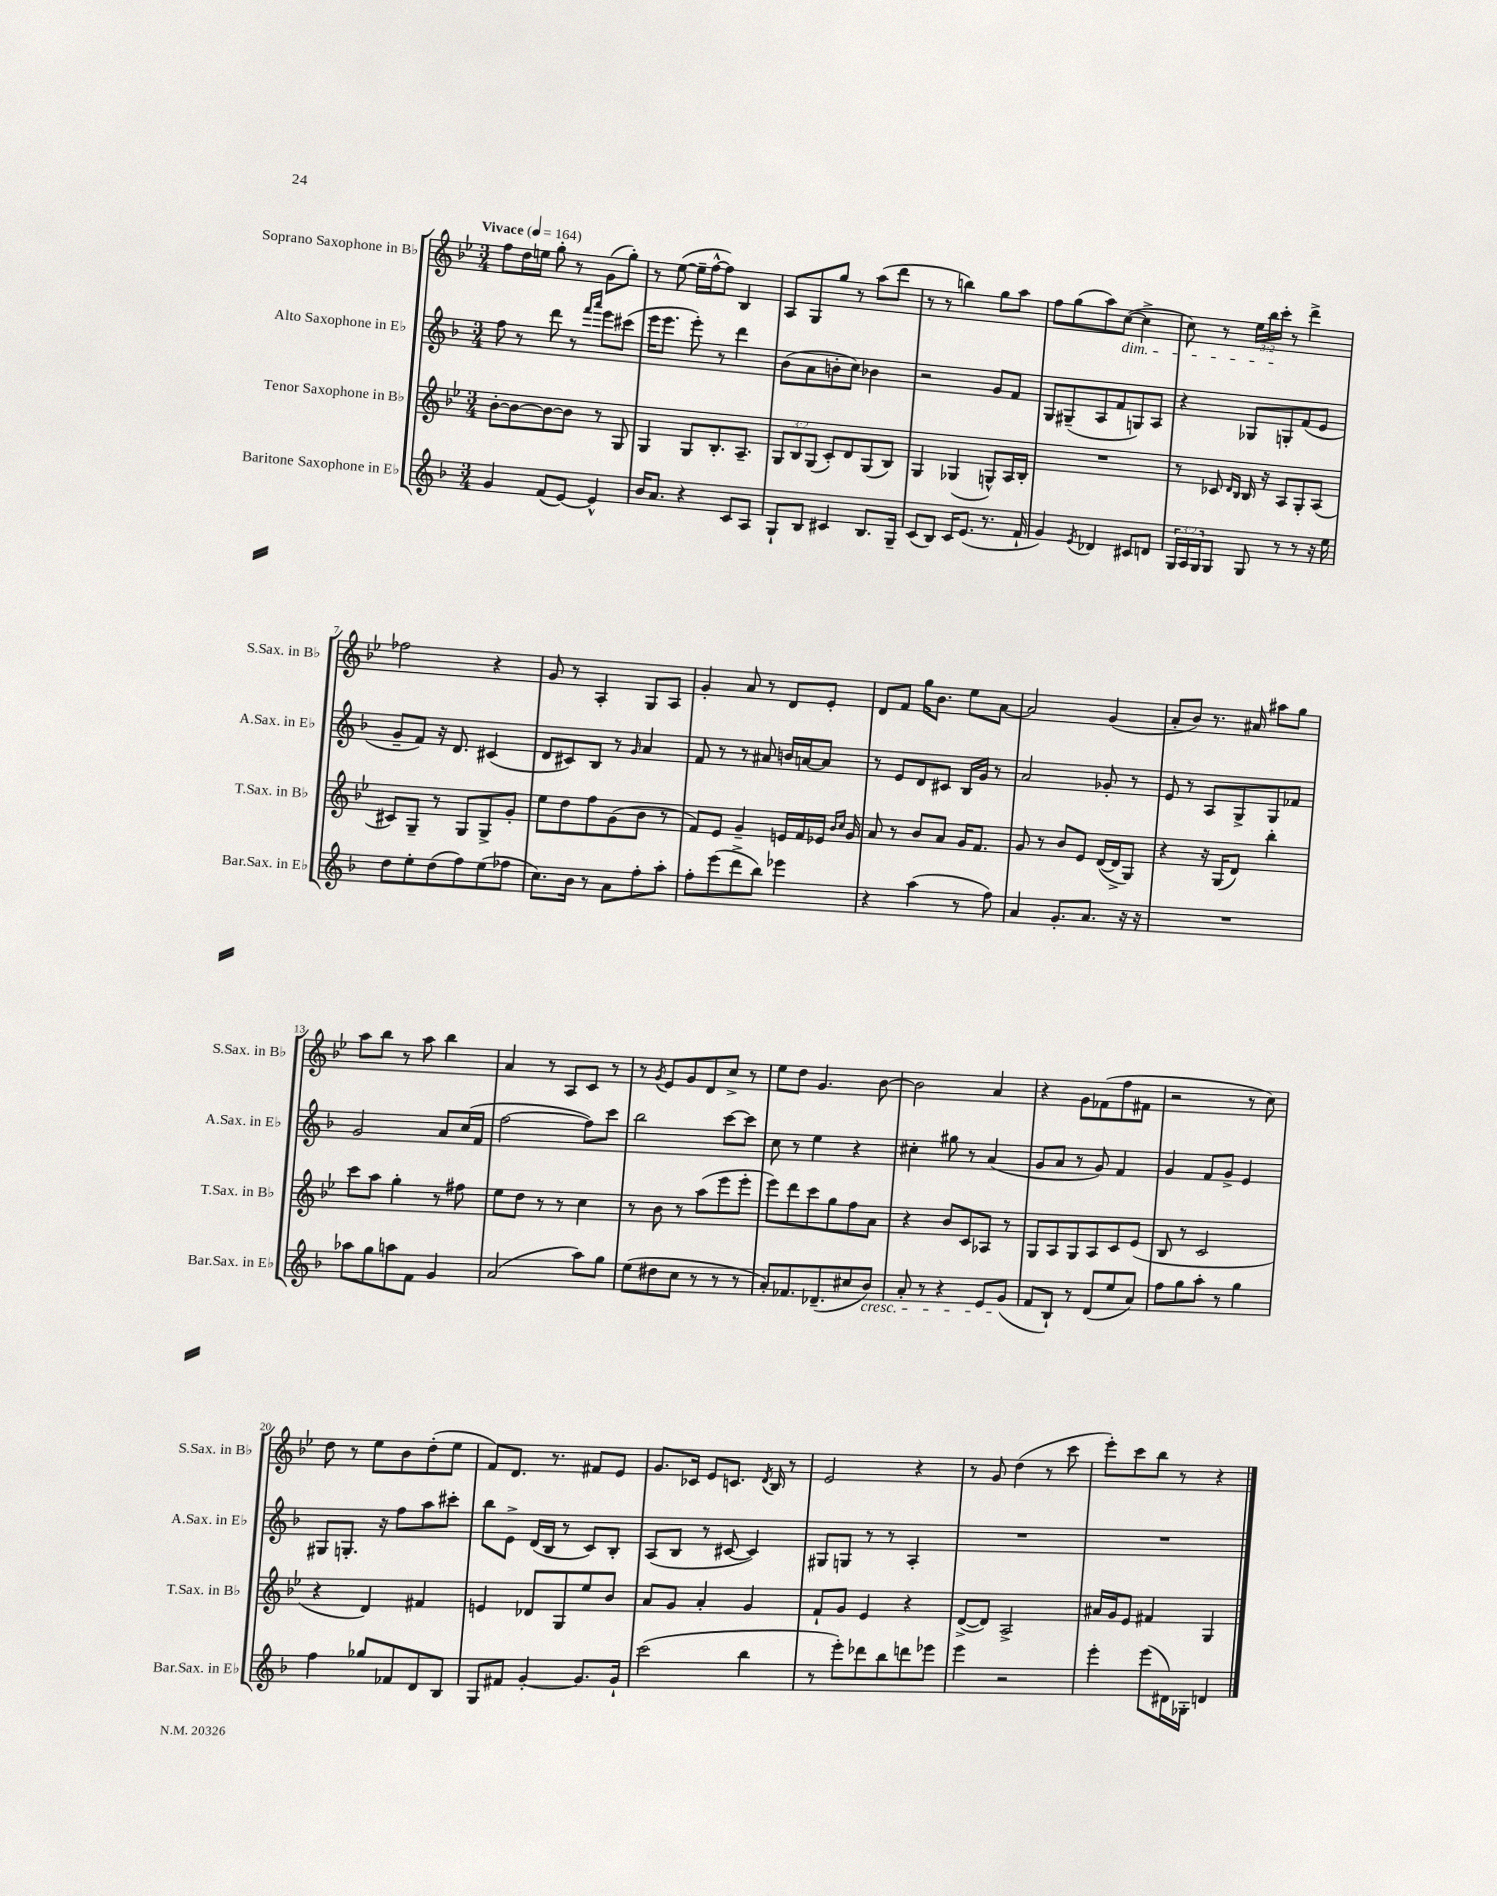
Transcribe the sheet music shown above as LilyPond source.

<<
\new StaffGroup <<
\new Staff = "s0" \with { instrumentName = "Soprano Saxophone in Bb" shortInstrumentName = "S.Sax. in Bb" } {
    \clef treble \key bes \major \numericTimeSignature \time 3/4 \override Staff.TupletNumber.text = #tuplet-number::calc-fraction-text \tempo "Vivace" 4 = 164
    f''8 d''16 e''16 g''8-. r8 g'8( g''8-.) |
    r8 ees''8~( ees''16-- f''16~-^ f''8) bes4 |
    a8 g8 g''8 r8 a''8( d'''8 |
    r8 r8 b''4) g''8 a''8 |
    f''8 g''8( a''8) c''8~\dim( c''4-> |
    c''8) r8 \tuplet 3/2 { ees''16 bes''16 c'''16-.\! } r8 d'''4-> |
    fes''2 r4 |
    g'8 r8 a4-. g8 a8 |
    g'4-. a'8 r8 d'8 ees'8-. |
    d'8 f'8 g''16 bes'8. ees''8 a'8~ |
    a'2 g'4( |
    a'8-. bes'8) r8. ais'16 ais''8 g''8 |
    a''8 bes''8 r8 a''8 bes''4 |
    a'4 r8 a8 c'8 r8 |
    r8 \acciaccatura { g'8 } ees'8 g'8 d'8 c''8-> r8 |
    ees''8 d''8 g'4. bes'8~ |
    bes'2 a'4 |
    r4 g'8 fes'8( f''8 fis'8 |
    r2 r8 c''8) |
    d''8 r8 ees''8 bes'8 d''8-.( ees''8 |
    f'8) d'8. r8. fis'8 ees'8 |
    g'8. ces'16 ees'8 c'8. \acciaccatura { d'8 } bes16 r8 |
    ees'2 r4 |
    r8 g'8 d''4( r8 c'''8 |
    ees'''8-.) c'''8 bes''8 r8 r4 \bar "|." |
}
\new Staff = "s1" \with { instrumentName = "Alto Saxophone in Eb" shortInstrumentName = "A.Sax. in Eb" } {
    \clef treble \key f \major \numericTimeSignature \time 3/4
    f''8 r8 d'''8 r8 \grace { f'''16 a'''16 } e'''8 cis'''8( |
    e'''16 e'''8. e'''8-.) r8 d'''4 |
    bes'8( a'8 b'8-. c''8) bes'4 |
    r2 g'8 f'8 |
    g8 gis8--( a8 f'8 g8) a8 |
    r4 ges8 g8-. f'8( e'8 |
    g'8-- f'8) r16 d'8. cis'4( |
    d'8 cis'8) bes8 r8 \grace { g'16 } a'4 |
    f'8 r8 r8 ais'8 b'16 a'16~ a'8 |
    r8 e'8 d'8 cis'8 bes16 g'16 r8 |
    a'2 ges'8-. r8 |
    e'8 r8 a8 g8-> g8 fes'8 |
    g'2 a'8 c''16( f'16 |
    f''2~ f''8) c'''8 |
    bes''2 c'''8~ c'''8 |
    c''8 r8 e''4 r4 |
    cis''4-. gis''8 r8 a'4( |
    g'8 a'8 r8 g'8) f'4 |
    g'4 f'8 g'8-> e'4 |
    gis8 g8.-. r16 f''8 a''8 cis'''8-. |
    bes''8 e'8-> d'16( bes16 r8 c'8) bes8-. |
    a8( bes8 r8 cis'8~ cis'4) |
    gis8 g8 r8 r8 a4-. |
    R2. |
    R2. \bar "|." |
}
\new Staff = "s2" \with { instrumentName = "Tenor Saxophone in Bb" shortInstrumentName = "T.Sax. in Bb" } {
    \clef treble \key bes \major \numericTimeSignature \time 3/4 \override Staff.TupletNumber.text = #tuplet-number::calc-fraction-text
    bes'8~-. bes'8~ bes'8~ bes'8 r8 g8 |
    g4 g8 bes8.-. a8.-- |
    \tuplet 3/2 { g8 bes8 g8( } c'8-.) d'8 g8( bes8) |
    g4 ges4( g8-^) a16 bes16-. |
    R2. |
    r8 ces'8 \grace { d'16 bes16 } bes16 r16 a8 g8-. a8( |
    cis'8) g8-- r8 g8 g8-> g'8-. |
    ees''8 d''8 f''8 g'8( bes'8 r8 |
    f'8) ees'8 g'4-- e'16 f'16 ees'16 \grace { bes'16 c''16 } g'16 |
    a'8 r8 bes'8 a'8 g'16 f'8. |
    g'8 r8 bes'8 ees'8 d'16~( d'16-> g8) |
    r4 r16 g16( d'8) bes''4-. |
    c'''8 a''8 g''4-. r8 fis''8 |
    ees''8 d''8 r8 r8 c''4 |
    r8 bes'8 r8 a''8( ees'''8 ees'''8-. |
    ees'''8) d'''8 c'''8 g''8 f''8 a'8 |
    r4 bes'8 c'8 aes8 r8 |
    g8 a8 g8 a8 c'8 ees'8( |
    bes8 r8 c'2 |
    r4 d'4) fis'4 |
    e'4 des'8 g8 ees''8 bes'8 |
    a'8 g'8 a'4-. g'4 |
    f'8-! g'8 ees'4 r4 |
    d'8~->( d'8) a2-> |
    ais'16 g'16 ees'8 fis'4 g4 \bar "|." |
}
\new Staff = "s3" \with { instrumentName = "Baritone Saxophone in Eb" shortInstrumentName = "Bar.Sax. in Eb" } {
    \clef treble \key f \major \numericTimeSignature \time 3/4 \override Staff.TupletNumber.text = #tuplet-number::calc-fraction-text
    g'4 f'8( e'8~) e'4-^ |
    bes'16 a'8. r4 c'8 a8 |
    g8-! bes8 cis'4 bes8. g16-- |
    c'8( bes8) c'16 e'8.( r8. f'16-! |
    g'4) \acciaccatura { e'8 } des'4 cis'8 d'8 |
    \tuplet 3/2 { g16 a16 g16 } g8 g8 r8 r8 r16 e''16 |
    d''8 e''8-. d''8( f''8) e''8( fes''8 |
    c''8.) bes'16 r8 a'8 f''8-. a''8-. |
    f''8-. e'''8( d'''8-> bes''8) ees'''4 |
    r4 a''4( r8 f''8) |
    a'4 g'8.-. a'8. r16 r16 |
    R2. |
    aes''8 g''8 a''8 f'8 g'4 |
    a'2( a''8) g''8 |
    e''8( dis''8 c''8 r8 r8 r8 |
    a'8-.) fes'8. des'8.--( cis''8 bes'8\cresc) |
    a'8-. r8 r4 e'8 g'8\!( |
    f'8 bes8-!) r8 d'8( e''8 a'8) |
    f''8 g''8 a''8-. r8 g''4 |
    f''4 ges''8 fes'8 d'8 bes8 |
    g8 fis'8 g'4~-. g'8. g'16-! |
    c'''2( bes''4 |
    r8 e'''8-.) des'''8 bes''8 d'''8 ees'''8 |
    e'''4 r2 |
    e'''4-. e'''8( dis'16) ges16-. d'4 \bar "|." |
}
>>
>>
